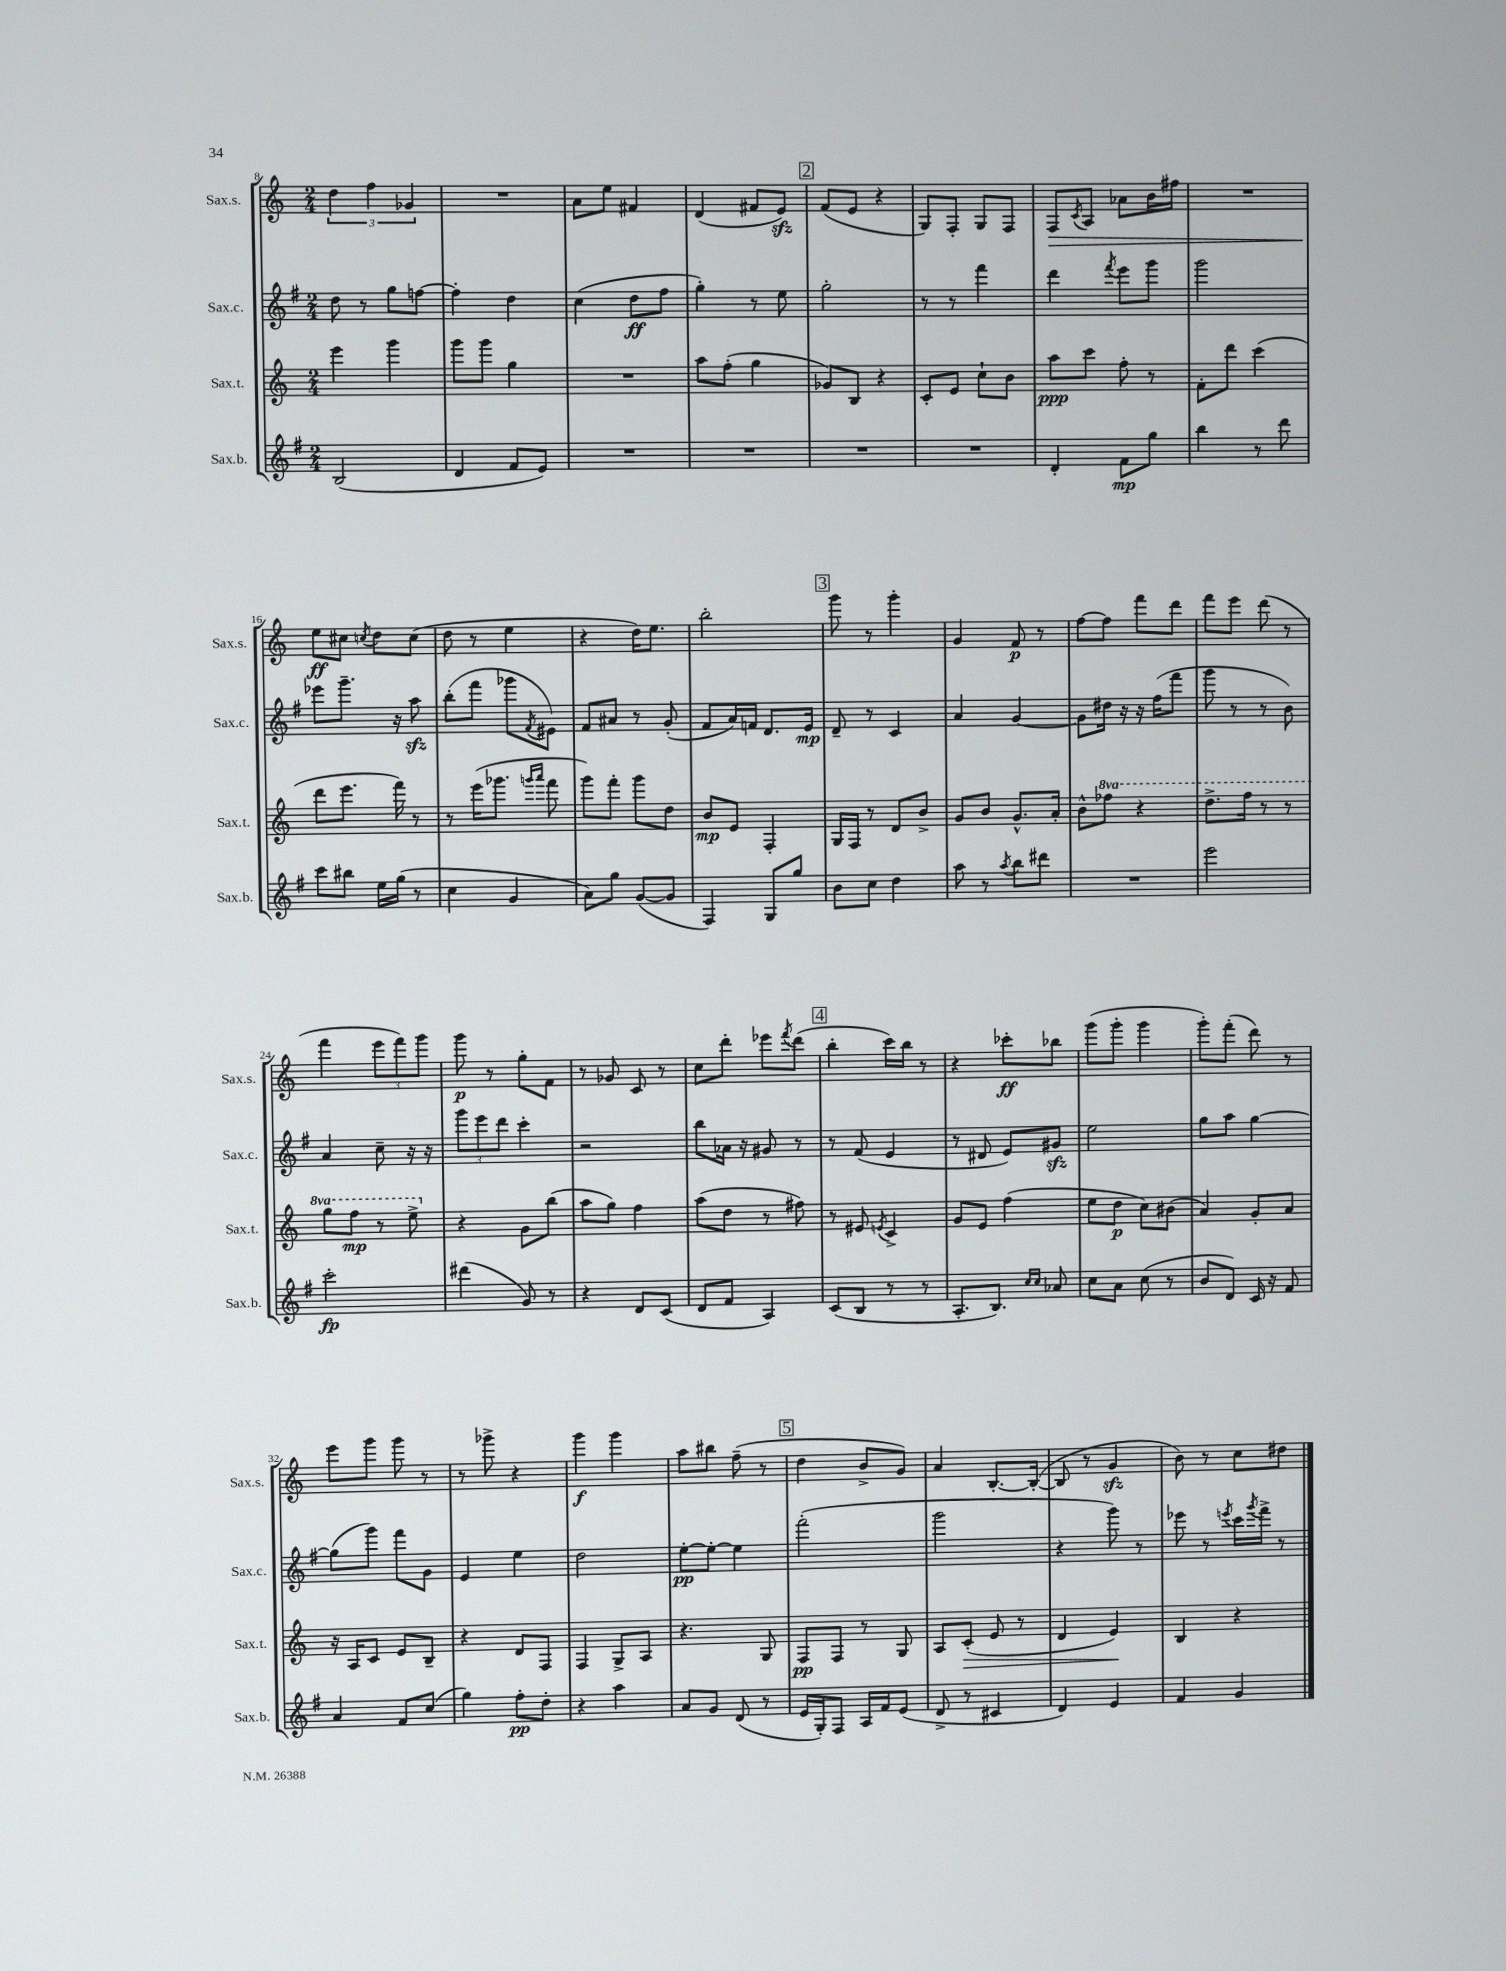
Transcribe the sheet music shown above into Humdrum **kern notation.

**kern	**dynam	**kern	**dynam	**kern	**dynam	**kern	**dynam
*part4	*part4	*part3	*part3	*part2	*part2	*part1	*part1
*staff4	*staff4	*staff3	*staff3	*staff2	*staff2	*staff1	*staff1
*I"Sax.b.	*	*I"Sax.t.	*	*I"Sax.c.	*	*I"Sax.s.	*
*I'Sax.b.	*	*I'Sax.t.	*	*I'Sax.c.	*	*I'Sax.s.	*
*clefG2	*	*clefG2	*	*clefG2	*	*clefG2	*
*k[f#]	*	*k[]	*	*k[f#]	*	*k[]	*
*M2/4	*	*M2/4	*	*M2/4	*	*M2/4	*
=8	=8	=8	=8	=8	=8	=8	=8
(2B/	.	4eee\	.	8dd\	.	6dd\	.
.	.	.	.	8r	.	.	.
.	.	.	.	.	.	6ff\	.
.	.	4ggg\	.	8gg\L	.	.	.
.	.	.	.	.	.	6g-X/	.
.	.	.	.	[8ffn\J	.	.	.
=9	=9	=9	=9	=9	=9	=9	=9
4d/	.	8ggg\L	.	4ff'\]	.	2r	.
.	.	8ggg\J	.	.	.	.	.
8f#/L	.	4gg\	.	4dd\	.	.	.
8e/J)	.	.	.	.	.	.	.
=10	=10	=10	=10	=10	=10	=10	=10
2r	.	2r	.	(4cc\	.	8a\L	.
.	.	.	.	.	.	8ee\J	.
.	.	.	.	8dd\L	ff	4f#X/	.
.	.	.	.	8ff#\J	.	.	.
=11	=11	=11	=11	=11	=11	=11	=11
2r	.	8aa\L	.	4gg'\)	.	(4d/	.
.	.	(8ff'\J	.	.	.	.	.
.	.	4gg\	.	8r	.	8f#X/L	.
.	.	.	.	8ee\	.	8ezz/J)	.
!!LO:REH:place=s1:t=2
=12	=12	=12	=12	=12	=12	=12	=12
2r	.	8g-X/L)	.	2gg'\	.	(8f/L	.
.	.	8B/J	.	.	.	8e/J	.
.	.	4r	.	.	.	4r	.
=13	=13	=13	=13	=13	=13	=13	=13
2r	.	8c'/L	.	8r	.	8G/L)	.
.	.	8e/J	.	8r	.	8F'/J	.
.	.	8cc`\L	.	4fff#\	.	8G/L	.
.	.	8b\J	.	.	.	8F/J	.
=14	=14	=14	=14	=14	=14	=14	=14
!	!	!	!	!	!	!	!LO:HP:b
4d'/	.	8aa\L	ppp	4ddd\	.	8F/L	>
.	.	.	.	.	.	8qc/	.
.	.	8ccc\J	.	.	.	8A/J	.
.	.	.	.	8qfff#/	.	.	.
8f#\L	mp	8ff'\	.	8eee\L	.	8a-X\L	.
8gg\J	.	8r	.	8ggg\J	.	16b\L	.
.	.	.	.	.	.	16ff#X\JJ	.
=15	=15	=15	=15	=15	=15	=15	=15
4bb\	.	8f'\L	.	2ggg\	.	2r	.
.	.	8ddd\J	.	.	.	.	.
8r	.	(4ccc\	.	.	.	.	.
8ddd\	.	.	.	.	.	.	.
!!LO:LB:g=z
=16	=16	=16	=16	=16	=16	=16	=16
8ccc\L	.	8ddd\L	.	8eee-X\L	.	8ee\L	ff
8bb#X\J	.	8.eee\J	.	8.ggg~\J	.	8cc#X\J	]
.	.	.	.	.	.	8qccn/	.
16ee\LL	.	.	.	.	.	8dd\L	.
(16gg\JJ	.	16fff\)	.	16r	.	.	.
8r	.	8r	.	8aazz\	.	(8cc\J	.
=17	=17	=17	=17	=17	=17	=17	=17
4cc\	.	8r	.	(8bb'\L	.	8dd\	.
.	.	(16eee\KL	.	8fff#\J	.	8r	.
.	.	8.ggg-X\J	.	.	.	.	.
4g/	.	.	.	8ggg-X\L	.	4ee\	.
.	.	16qqgggn/LL	.	.	.	.	.
.	.	16qqaaa/JJ	.	8qf#/	.	.	.
.	.	8fff\	.	8e#X\J)	.	.	.
=18	=18	=18	=18	=18	=18	=18	=18
8a\L)	.	8ggg\L)	.	8f#/L	.	4r	.
8gg\J	.	8fff'\J	.	8a#X/J	.	.	.
([8g/L	.	8ggg\L	.	8r	.	16dd\KL)	.
.	.	.	.	.	.	8.ee\J	.
8g/J]	.	8dd\J	.	(8g'/	.	.	.
=19	=19	=19	=19	=19	=19	=19	=19
4F#/)	.	8b/L	mp	8f#/L	.	2bb'\	.
.	.	8e/J	.	16a/L)	.	.	.
.	.	.	.	16fn/JJ	.	.	.
8G/L	.	4F'/	.	8.d/L	.	.	.
8gg/J	.	.	.	.	.	.	.
.	.	.	.	16e/Jk	mp	.	.
!!LO:REH:place=s1:t=3
=20	=20	=20	=20	=20	=20	=20	=20
8b\L	.	16G/LL	.	8d~/	.	8ggg\	.
.	.	16F/JJ	.	.	.	.	.
8cc\J	.	8r	.	8r	.	8r	.
4dd\	.	8d/L	.	4c/	.	4ggg'\	.
.	.	8b^/J	.	.	.	.	.
=21	=21	=21	=21	=21	=21	=21	=21
8aa\	.	8g/L	.	4a/	.	4g/	.
8r	.	8b/J	.	.	.	.	.
8qaa/	.	.	.	.	.	.	.
8bb\L	.	8.g^^/L	.	[4g/	.	8f/	p
8ddd#X\J	.	.	.	.	.	8r	.
.	.	16a'/Jk	.	.	.	.	.
=22	=22	=22	=22	=22	=22	=22	=22
2r	.	8b^^\L	.	8g\L]	.	[8ff\L	.
*	*	*8va	*	*	*	*	*
.	.	8fff-X\J	.	16dd#X\Jk	.	8ff\J]	.
.	.	.	.	16r	.	.	.
.	.	4r	.	16r	.	8fff\L	.
.	.	.	.	(16ff#\KL	.	.	.
.	.	.	.	8fff#\J	.	8ddd\J	.
=23	=23	=23	=23	=23	=23	=23	=23
2eee\	.	8.ddd^\L	.	8ggg\	.	8fff\L	.
.	.	.	.	8r	.	8eee\J	.
.	.	16fff\Jk	.	.	.	.	.
.	.	8r	.	8r	.	(8ddd\	.
.	.	8r	.	8b\)	.	8r	.
!!LO:LB:g=z
=24	=24	=24	=24	=24	=24	=24	=24
2ccc'\	fp	8ggg\L	.	4a/	.	4fff\	.
.	.	8fff\J	mp	.	.	.	.
.	.	8r	.	8cc~\	.	12eee\L	.
.	.	.	.	.	.	12fff\)	.
.	.	8eee^\	.	16r	.	.	.
.	.	.	.	.	.	12ggg\J	.
.	.	.	.	16r	.	.	.
=25	=25	=25	=25	=25	=25	=25	=25
*	*	*X8va	*	*	*	*	*
(4ddd#X\	.	4r	.	12ggg\L	.	8ggg\	p
.	.	.	.	12eee\	.	.	.
.	.	.	.	.	.	8r	.
.	.	.	.	12ddd\J	.	.	.
8g/)	.	8g\L	.	4ccc'\	.	8gg'\L	.
8r	.	(8bb\J	.	.	.	8f\J	.
=26	=26	=26	=26	=26	=26	=26	=26
4r	.	8aa\L	.	2r	.	8r	.
.	.	8gg\J)	.	.	.	8g-X/	.
8d/L	.	4ff\	.	.	.	8c/	.
(8c/J	.	.	.	.	.	8r	.
=27	=27	=27	=27	=27	=27	=27	=27
8d/L	.	(8aa\L	.	8bb\L	.	8cc\L	.
8f#/J	.	8dd\J	.	16a-X\Jk	.	8ddd'\J	.
.	.	.	.	16r	.	.	.
4A/)	.	8r	.	8g#X/	.	8eee-X\L	.
.	.	.	.	.	.	8qfff/	.
.	.	8ff#X\)	.	8r	.	(8ddd\J	.
!!LO:REH:place=s1:t=4
=28	=28	=28	=28	=28	=28	=28	=28
(8c/L	.	8r	.	8r	.	4bb'\	.
8B/J	.	8e#X/	.	(8f#/	.	.	.
.	.	8qen/	.	.	.	.	.
8r	.	4c^/	.	4e/	.	16ccc\LL)	.
.	.	.	.	.	.	16bb\JJ	.
8r	.	.	.	.	.	8r	.
=29	=29	=29	=29	=29	=29	=29	=29
8.A'/L	.	8g/L	.	8r	.	4r	.
.	.	8e/J	.	8d#X/	.	.	.
8.B/J)	.	.	.	.	.	.	.
.	.	(4ff\	.	8e/L)	.	8ccc-X'\L	ff
16qqcc/LL	.	.	.	.	.	.	.
16qqcc/JJ	.	.	.	.	.	.	.
8a-X/	.	.	.	8g#Xzz/J	.	8bb-X\J	.
=30	=30	=30	=30	=30	=30	=30	=30
8cc\L	.	8ee\L	.	2ee\	.	(8ggg\L	.
8a\J	.	8dd\J	p	.	.	8ggg'\J	.
(8cc\	.	8cc\L)	.	.	.	4ggg\	.
8r	.	(8b#X\J	.	.	.	.	.
=31	=31	=31	=31	=31	=31	=31	=31
8b/L	.	4a/)	.	8gg\L	.	8ggg'\L)	.
8d/J)	.	.	.	8aa\J	.	(8fff'\J	.
16c/	.	8g'/L	.	[4gg\	.	8ddd\)	.
16r	.	.	.	.	.	.	.
8f#/	.	8a/J	.	.	.	8r	.
!!LO:LB:g=z
=32	=32	=32	=32	=32	=32	=32	=32
4a/	.	16r	.	(8gg\L]	.	8eee\L	.
.	.	16A/KL	.	.	.	.	.
.	.	8c/J	.	8ggg\J)	.	8ggg\J	.
8f#/L	.	8e/L	.	8fff#\L	.	8ggg\	.
(8cc/J	.	8B~/J	.	8g\J	.	8r	.
=33	=33	=33	=33	=33	=33	=33	=33
4gg\)	.	4r	.	4e/	.	8r	.
.	.	.	.	.	.	8ggg-X^\	.
8ff#'\L	pp	8d/L	.	4ee\	.	4r	.
8dd'\J	.	8F/J	.	.	.	.	.
=34	=34	=34	=34	=34	=34	=34	=34
4r	.	4F/	.	2dd\	.	4ggg\	f
4aa\	.	8G^/L	.	.	.	4ggg\	.
.	.	8A/J	.	.	.	.	.
=35	=35	=35	=35	=35	=35	=35	=35
8a/L	.	4.r	.	[8ee'\L	pp	8aa\L	.
8g/J	.	.	.	8ee'\J_	.	8bb#X\J	.
(8d/	.	.	.	4ee\]	.	(8ff~\	.
8r	.	8G/	.	.	.	8r	.
!!LO:REH:place=s1:t=5
=36	=36	=36	=36	=36	=36	=36	=36
16e/LL	.	8F/L	pp	(2fff#'\	.	4dd\	.
16G'/J)	.	.	.	.	.	.	.
8F#/J	.	8F/J	.	.	.	.	.
16A/LL	.	8r	.	.	.	8b^/L	.
16f#/J	.	.	.	.	.	.	.
(8e/J	.	8G/	.	.	.	8g/J)	.
=37	=37	=37	=37	=37	=37	=37	=37
8d^/	.	8A/L	.	2ggg\	.	4a/	.
!	!	!	!LO:HP:b	!	!	!	!
8r	.	(8c'/J	>	.	.	.	.
4c#X/	.	8e/	.	.	.	[8.B'/L	.
.	.	8r	.	.	.	.	.
.	.	.	.	.	.	(16B'/Jk_	.
=38	=38	=38	=38	=38	=38	=38	=38
4d/)	.	4d/	.	4r	.	8B/]	.
.	.	.	.	.	.	8r	.
4e/	.	4e/)	.	8ggg\)	.	4gzz/	.
.	.	.	.	8r	.	.	.
.	.	.	]	.	.	.	.
=39	=39	=39	=39	=39	=39	=39	=39
4f#/	.	4B/	.	8eee-X\	.	8b\)	.
.	.	.	.	8r	.	8r	.
.	.	.	.	8qeeen/	.	.	.
4g/	.	4r	.	16ccc\LL	.	8cc\L	.
.	.	.	.	8qggg/	.	.	.
.	.	.	.	16fff#^\JJ	.	.	.
.	.	.	.	8r	.	8dd#X\J	.
==	==	==	==	==	==	==	==
*-	*-	*-	*-	*-	*-	*-	*-
